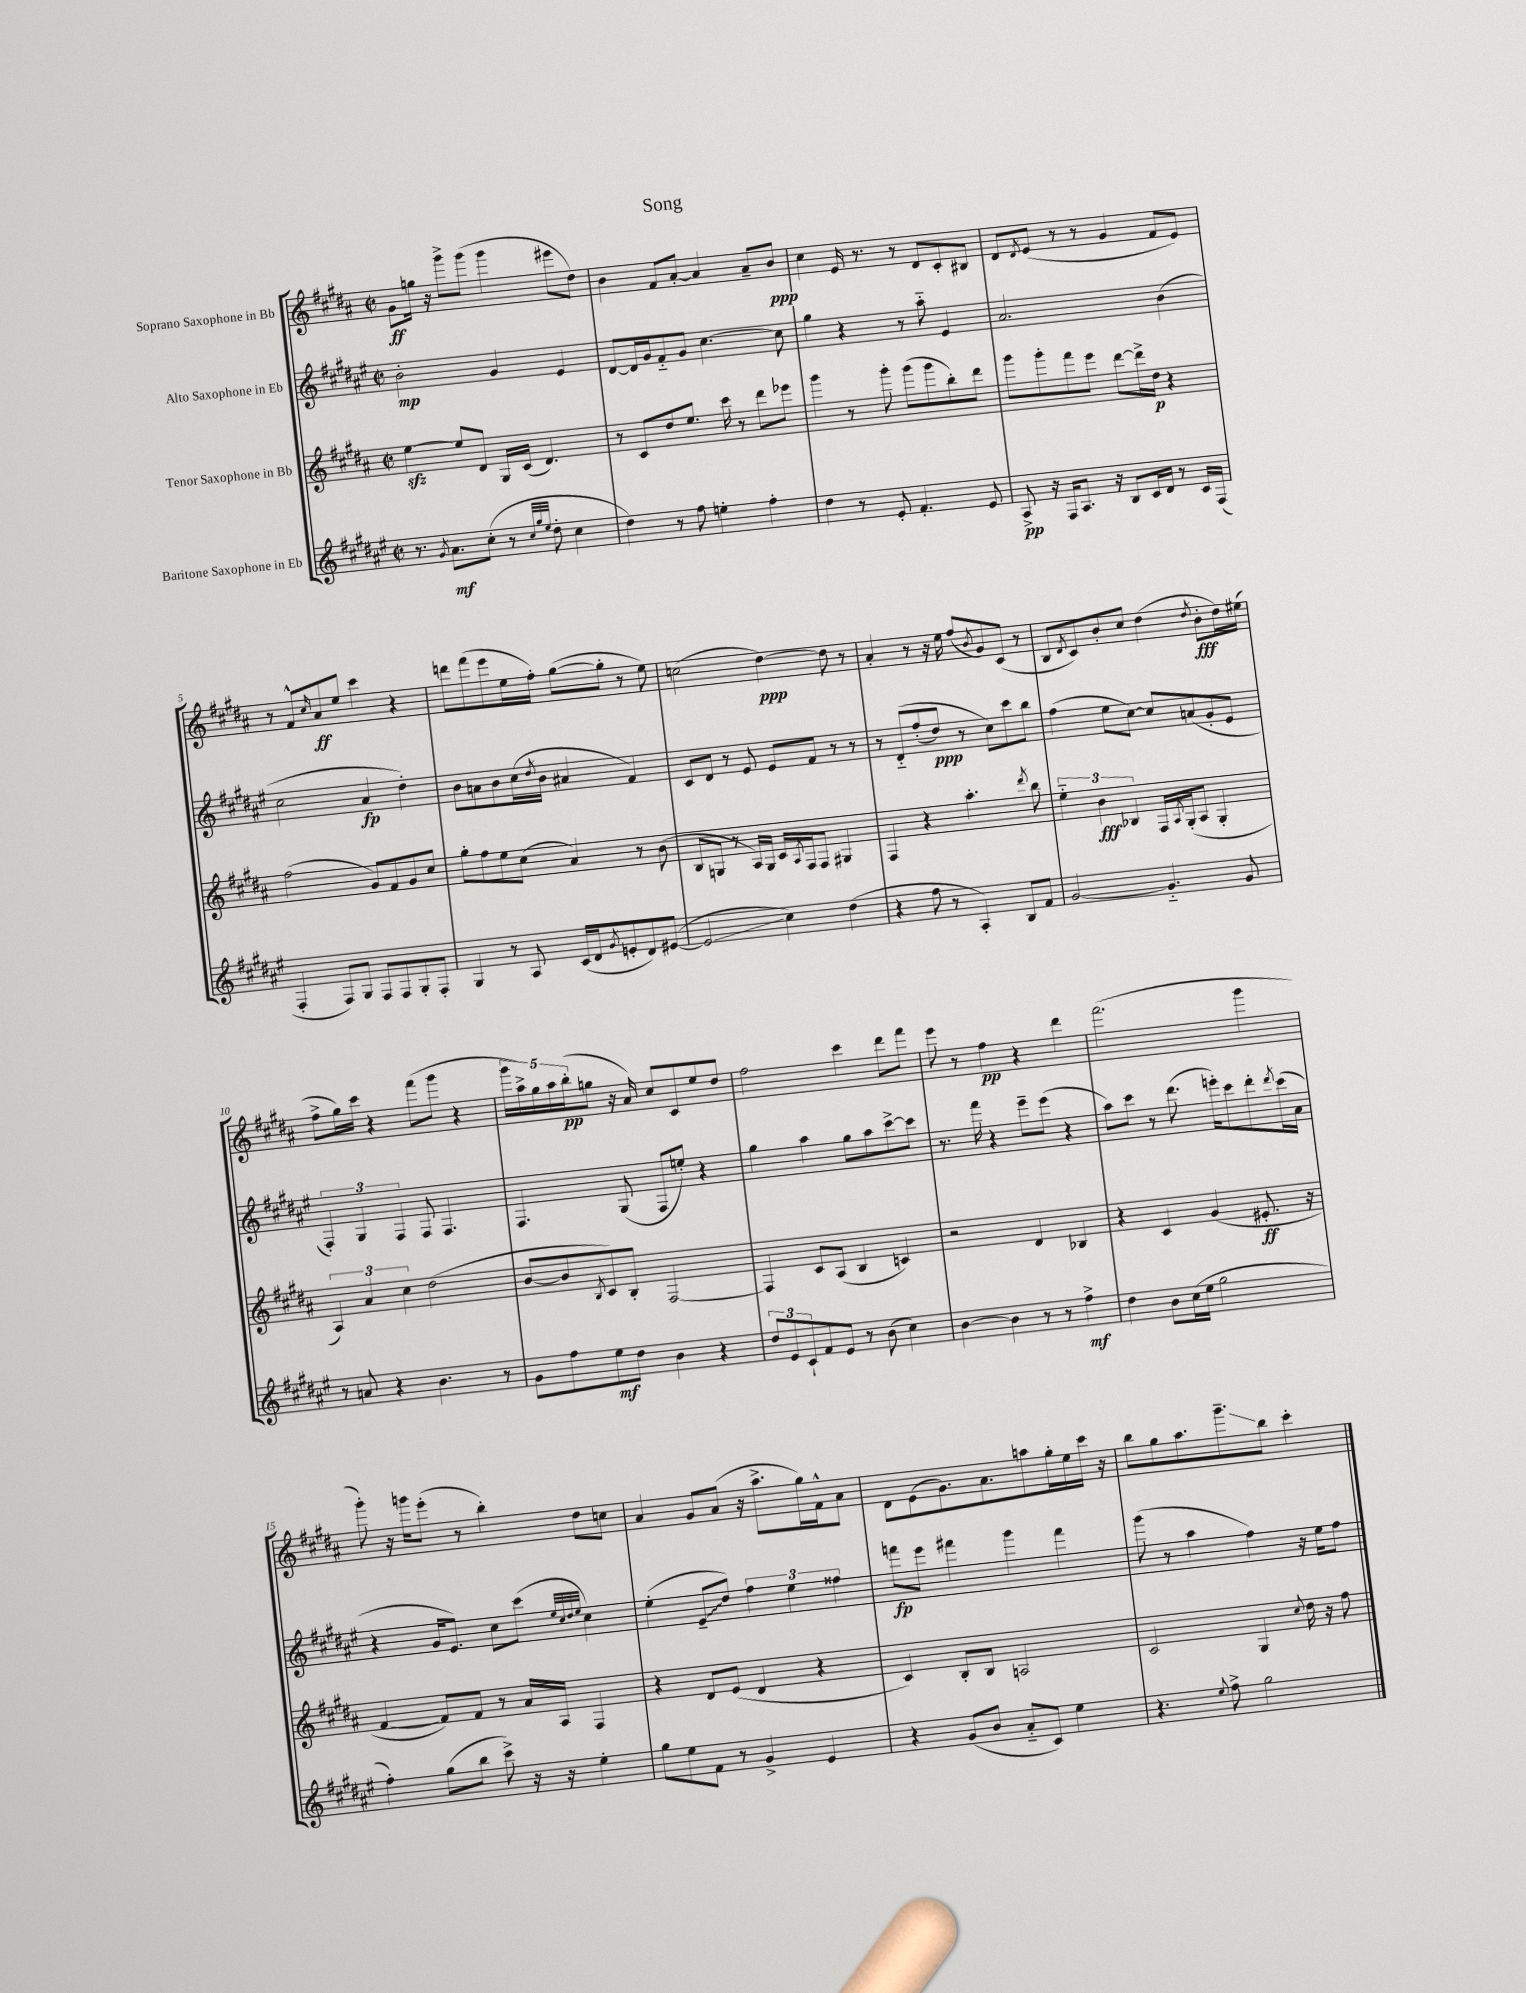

**kern	**kern	**kern	**kern
*staff4	*staff3	*staff2	*staff1
*clefG2	*clefG2	*clefG2	*clefG2
*k[f#c#g#d#a#e#]	*k[f#c#g#d#a#]	*k[f#c#g#d#a#e#]	*k[f#c#g#d#a#]
*M2/2	*M2/2	*M2/2	*M2/2
*met(c|)	*met(c|)	*met(c|)	*met(c|)
8.r	[4ee	2b'	8g#
.	.	.	16gg
8qg#	.	.	.
8.a#	.	.	16r
.	8ee]	.	8ggg#^
(8cc#'	8d#	.	(8ggg#
8r	16G#	4g#	4ggg#
.	(16c#	.	.
32qqcc#	.	.	.
32qqgg#	.	.	.
32qqee#	.	.	.
8dd#'	4.d#)	.	.
4cc#	.	4e#	8eee#
.	.	.	8dd#)
=	=	=	=
4dd#)	8r	[8d#	4b
.	8c#	16d#]	.
.	.	16g#	.
8r	8dd#	8f#'~	8f#
8ff#	8.ee	8g#	[8a#'
4ee'	.	[4.cc#	4a#]
.	16ccc#	.	.
.	8r	.	.
4ff#'	8ddd#	.	8a#~
.	8eee-	8cc#]	8b
=	=	=	=
4dd#	4ggg#	4gg#	4cc#
8r	8r	4r	16e
.	.	.	8.r
8e#'	8ggg#'	.	.
4.f#'	(8ggg#	8r	8r
.	8ggg#	8aa#'~	8d#
.	8bb')	4e#	8c#'
8e#	8ddd#	.	8B#
=	=	=	=
8A#^	8ggg#	2.a#	8d#
.	.	.	8qd#
16r	8ggg#'	.	(8e
16F#	.	.	.
8.A#	8fff#	.	8r
.	8eee	.	8r
16r	.	.	.
8B	[8ddd#	.	4g#
16c#	16ddd#^]	.	.
16d#	16dd#	.	.
8r	4r	(4b	8f#
16c#	.	.	8e)
(16F#	.	.	.
=	=	=	=
4F#'	(2ff#	2cc#	8r
.	.	.	8f#^^
.	.	.	16qqcc#
8F#)	.	.	8a#
8G#	.	.	8ee
8F#	8g#)	4a#	4ccc#
8F#	8f#	.	.
8G#'	8g#	4dd#')	4r
8F#'	8cc#	.	.
=	=	=	=
4G#	8gg#'	8b	8ddd
.	8ff#	8a	(8fff#
8r	8ee	8b	8eee
8A#	(8cc#	(16cc#	16ee
.	.	8qdd#	.
.	.	16b	16ff#')
(16c#	4a#)	4a#	([8gg#
16d#	.	.	.
8qg#	.	.	.
8e'	.	.	8gg#']
8d#)	8r	4f#)	8r
([8e#	(8b	.	8ee)
=	=	=	=
2e#]	8B	8c#	(2cc
.	8G	8d#	.
.	8r	8r	.
.	16A#)	8e#	.
.	16G	.	.
4cc#)	16c#	8e#	[4dd#)
.	8qA#	.	.
.	16F#	.	.
.	8F#	8f#	.
(4dd#	4G#	8r	8dd#]
.	.	8r	8r
=	=	=	=
4r	4F#	8r	4a#'
.	.	&(8d#'~	.
8ff#	4r	(8ff#'	8r
8r	.	8dd#)	16r
.	.	.	16ee
4A#')	4.aa#'	8r	(8ff#
.	.	.	8qb
.	.	8cc#&)	8g#)
8B	.	8ccc#	(8c#
.	8qddd#	.	.
8f#	8bb	8bb	8r
=	=	=	=
[2g#	6ee'~	(4ff#	8B
.	.	.	8qd#
.	.	.	8c#)
.	6b	.	.
.	.	8ee#	8b'
.	6B-	.	.
.	.	[8cc#)	8cc#
4.g#'~]	16F#	8cc#]	(4dd#
.	8qA#	.	.
.	(16G#'	.	.
.	8A#	(8a	.
.	.	.	8qdd#
.	4G#'	8g#'	8b'
8g#	.	8e#	16dd#)
.	.	.	(16ee#
=	=	=	=
8r	6A#)	6F#')	8ff#^
8a	.	.	16gg#)
.	6a#	6G#	.
.	.	.	16ccc#
4r	.	.	4r
.	6cc#	6F#	.
4.b	(2dd#	8F#	(8fff#
.	.	4.F#	8ggg#
.	.	.	4r
8r	.	.	.
=	=	=	=
8g#	[8b	4.F#	20ggg#
.	.	.	20aa#^)
.	.	.	20gg#
8ff#	8b]	.	.
.	.	.	20aa#
.	.	.	(20bb'
.	8qB	.	.
8ee#	8c#)	.	8gg
8dd#	8B'	(8G#	16r
.	.	.	16a#)
4b	[2F#	8F#	8cc#
.	.	8ee')	8c#
4r	.	4r	8ee
.	.	.	8dd#
=	=	=	=
12dd#	4F#]	4gg#	2ff#
12e#	.	.	.
12c#`	.	.	.
8f#	8c#	4aa#	.
8e#	(8A#	.	.
8r	4B	8gg#	4ccc#
(8b	.	8aa#	.
4cc#)	4c)	[8ccc#^	8ddd#
.	.	8ccc#]	8fff#
=	=	=	=
[4b	2r	8.r	8eee
.	.	.	8r
.	.	16fff#	.
4b]	.	4r	4ff#
8r	4d#	8eee#~	4r
8r	.	(8eee#	.
4ff#^	4B-	4r	4ddd#
=	=	=	=
4dd#	4r	8aa#)	(2.fff#
.	.	8ccc#	.
8b	4c#	8r	.
(16cc#	.	(8.ddd#	.
16ee#	.	.	.
2gg#	(4g#	.	.
.	.	16eee')	.
.	.	8ccc#	.
.	8.e#'	8ddd#'	4ggg#
.	.	8qddd#	.
.	.	(16ccc#	.
.	16r	16a#	.
=	=	=	=
4ff#')	[4f#	4r	8ggg#')
.	.	.	16r
.	.	.	16ggg
(8gg#	8f#])	16g#	(8eee'
.	.	8.e#)	.
8bb	8f#	.	8r
8ccc#^)	8r	8cc#	4bb')
16r	16a#	(8ccc#	.
16r	16A#	.	.
.	.	32qqee#	.
.	.	32qqcc#	.
.	.	32qqdd#	.
.	.	32qqee#	.
4ee#'	4F#	4cc#)	8dd#
.	.	.	8cc
=	=	=	=
8gg#	4r	(4ee#'	4a#
8ee#	.	.	.
8f#	8d#	8e#~	8g#
8r	(8e	8dd#)	(8a#
4g#^	4d#	6ff#	16r
.	.	.	8.aa#^
.	.	6ee#	.
4e#	4r	.	16gg#)
.	.	.	16f#^^
.	.	6ff##	.
.	.	.	8a#
=	=	=	=
4r	4c#)	8fff	8d#
.	.	8eee#	(8e
(8g#	8B'	4fff#	8.g#)
8b	8B	.	.
.	.	.	8.a#
8a#'~	2A	4ggg#	.
8c#)	.	.	8aa
4ee#	.	4fff#	16gg#'
.	.	.	16ee
.	.	.	16ccc#
.	.	.	16r
=	=	=	=
4.r	2c#	(8ggg#	8bb
.	.	8r	8gg#
.	.	4aa#	8.aa#
8qqee#	.	.	.
8ff#^	.	.	.
.	.	.	8.ggg#~
2gg#	4G#	4ff#)	.
.	.	.	8bb
.	8qqcc#	.	.
.	16dd#	16r	4ccc#'
.	16r	16ee#	.
.	8ff#	8ff#	.
==	==	==	==
*-	*-	*-	*-
